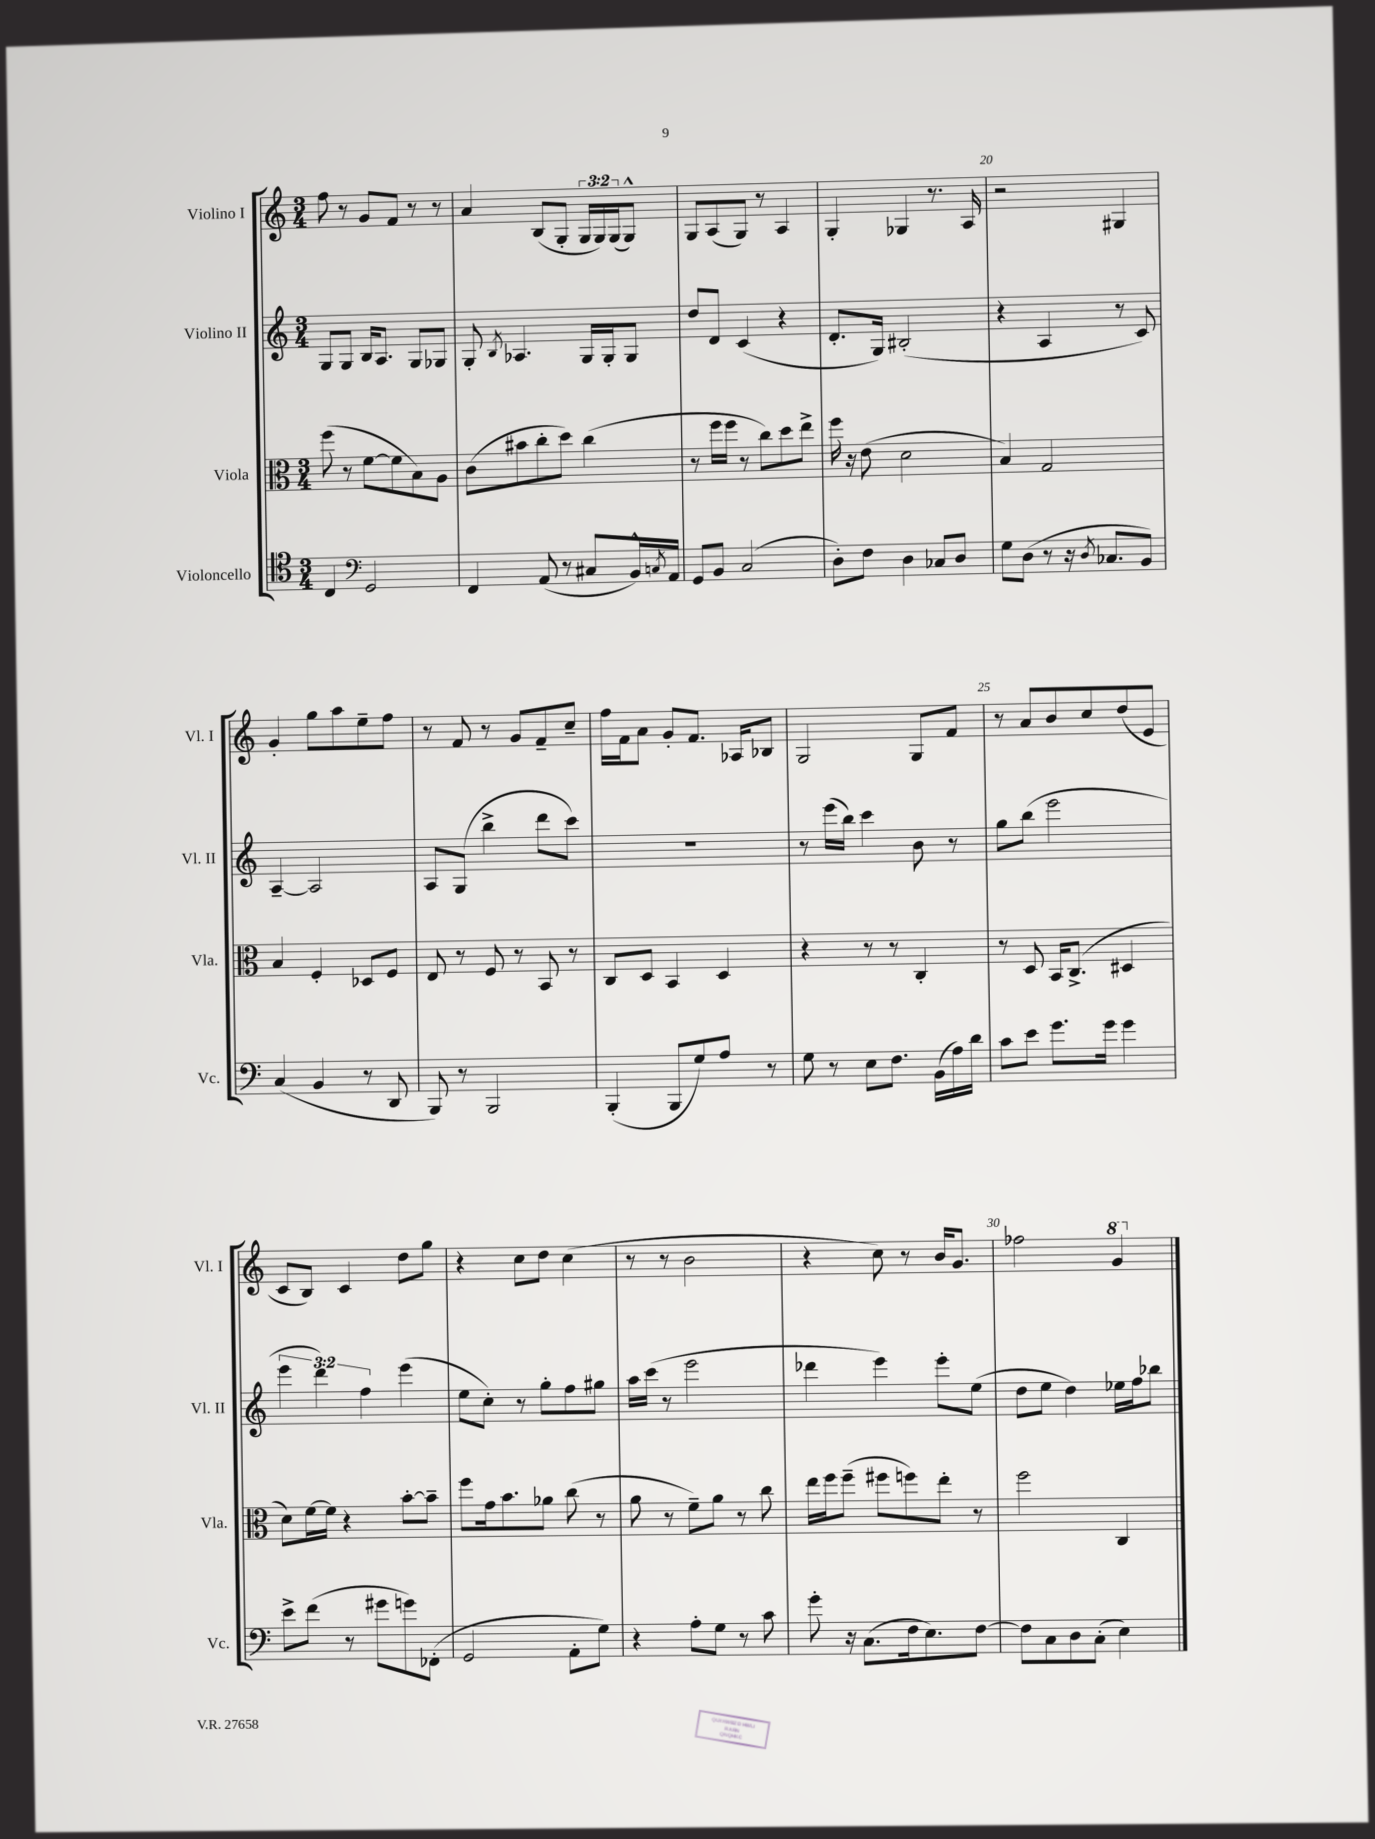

**kern	**kern	**kern	**kern
*staff4	*staff3	*staff2	*staff1
*clefC4	*clefC3	*clefG2	*clefG2
*k[]	*k[]	*k[]	*k[]
*M3/4	*M3/4	*M3/4	*M3/4
4C/	(8ff\	8G/L	8ff\
.	8r	8G/J	8r
*clefF4	*	*	*
2GG/	[8f\L	16B/LK	8g/L
.	.	8.A/J	.
.	8f\]	.	8f/J
.	8B\)	8G/L	8r
.	8A\J	8G-/J	8r
=	=	=	=
4FF/	(8c\L	8G'/	4a/
.	.	8qB/	.
.	8b#\	4.A-/	.
(8AA/	8cc'\	.	(8B/L
8r	8dd\J)	.	8G'/J
8C#/L	(4cc\	16G/LL	24G/LL
.	.	.	24G/)
.	.	16G'/J	.
.	.	.	(24G/J
16BB^^/L)	.	8G/J	8G^^/J)
8qC/	.	.	.
16AA/JJ	.	.	.
=	=	=	=
8GG/L	8r	8dd/L	8G/L
8BB/J	16ff\LL	8d/J	(8A/
.	16ff\JJ	.	.
(2C/	8r	(4c/	8G/J)
.	8cc\L)	.	8r
.	8dd\	4r	4A/
.	8ee^\J	.	.
=	=	=	=
8D'\L)	16ff\	8.d'/L	4G'/
.	16r	.	.
8F\J	(8e\	.	.
.	.	16G/Jk)	.
4D\	2d\	(2B#'/	4G-/
8C-/L	.	.	8.r
8D/J	.	.	.
.	.	.	16A/
=	=	=	=
8G\L	4B/)	4r	2r
(8D\J	.	.	.
8r	2G/	4A/	.
16r	.	.	.
8qD/	.	.	.
8.C-/L	.	.	.
.	.	8r	4G#/
8BB/J)	.	8c/)	.
=	=	=	=
(4C/	4B/	[4A~/	4g'/
4BB/	4F'/	2A/]	8gg\L
.	.	.	8aa\
8r	8D-/L	.	8ee~\
8DD/	8F/J	.	8ff\J
=	=	=	=
8BBB/)	8E/	8A/L	8r
8r	8r	(8G/J	8f/
2BBB/	8F/	4bb^\	8r
.	8r	.	8g/L
.	8BB/	8ddd\L	8f~/
.	8r	8ccc\J)	8cc~/J
=	=	=	=
(4BBB'/	8C/L	2.r	16ff\LL
.	.	.	16f\J
.	8D/J	.	8a\J
8BBB/L	4BB/	.	8g'/L
8G/)	.	.	8.f/J
8A/J	4D/	.	.
.	.	.	16A-/LK
8r	.	.	8B-/J
=	=	=	=
8G\	4r	8r	2G/
8r	.	(16eee\LL	.
.	.	16bb\JJ)	.
8E\L	8r	4ccc\	.
8.F\J	8r	.	.
.	4C'/	8b\	8G/L
(16BB\LL	.	.	.
16A\)	.	8r	8f/J
16d\JJ	.	.	.
=	=	=	=
8c\L	8r	8gg\L	8r
8e\J	8D/	(8bb\J	8a/L
8.g\L	16BB/LK	2eee\	8b/
.	(8.C^/J	.	.
.	.	.	8cc/
16g\Jk	.	.	.
4g\	4D#/	.	(8dd/
.	.	.	8e/J
=	=	=	=
8e^\L	8d\L)	6eee\	8c/L
(8f\J	[16f\L	.	8B/J)
.	.	6ddd\)	.
.	16f\]JJ	.	.
8r	4r	.	4c/
.	.	6ff\	.
8g#\L	.	.	.
8g\)	[8b'\L	(4eee\	8dd\L
(8FF-'\J	8b~\]J	.	8gg\J
=	=	=	=
2GG/	8ff\L	8ee\L	4r
.	16g\k	8cc'\J)	.
.	8.b\	.	.
.	.	8r	8cc\L
.	8a-\J	8gg'\L	8dd\J
8AA'\L	(8cc\	8ff\	(4cc\
8G\J)	8r	8gg#\J	.
=	=	=	=
4r	8a\	16aa\LL	8r
.	.	(16ccc\JJ	.
.	8r	8r	8r
8A'\L	8f~\L)	2eee\	2b\
8G\J	8a\J	.	.
8r	8r	.	.
8c\	8cc\	.	.
=	=	=	=
8g'\	16ee\LL	4ddd-\	4r
.	16ff\J	.	.
16r	(8ff~\J	.	.
(8.C\L	.	.	.
.	8ff#\L	4eee\)	8cc\)
16F\k	8ff\)	.	8r
8.E\)	.	.	.
.	8ee'\J	8eee'\L	16b/LK
.	.	.	8.g/J
[8F\J	8r	(8ee\J	.
=	=	=	=
8F\]L	2ff\	8dd\L	2ff-\
8C\	.	8ee\J	.
8D\	.	4dd\)	.
(8C'\J	.	.	.
4E\)	4C/	16ee-\LL	4gg/
.	.	16ff\J	.
.	.	8bb-\J	.
==	==	==	==
*-	*-	*-	*-
